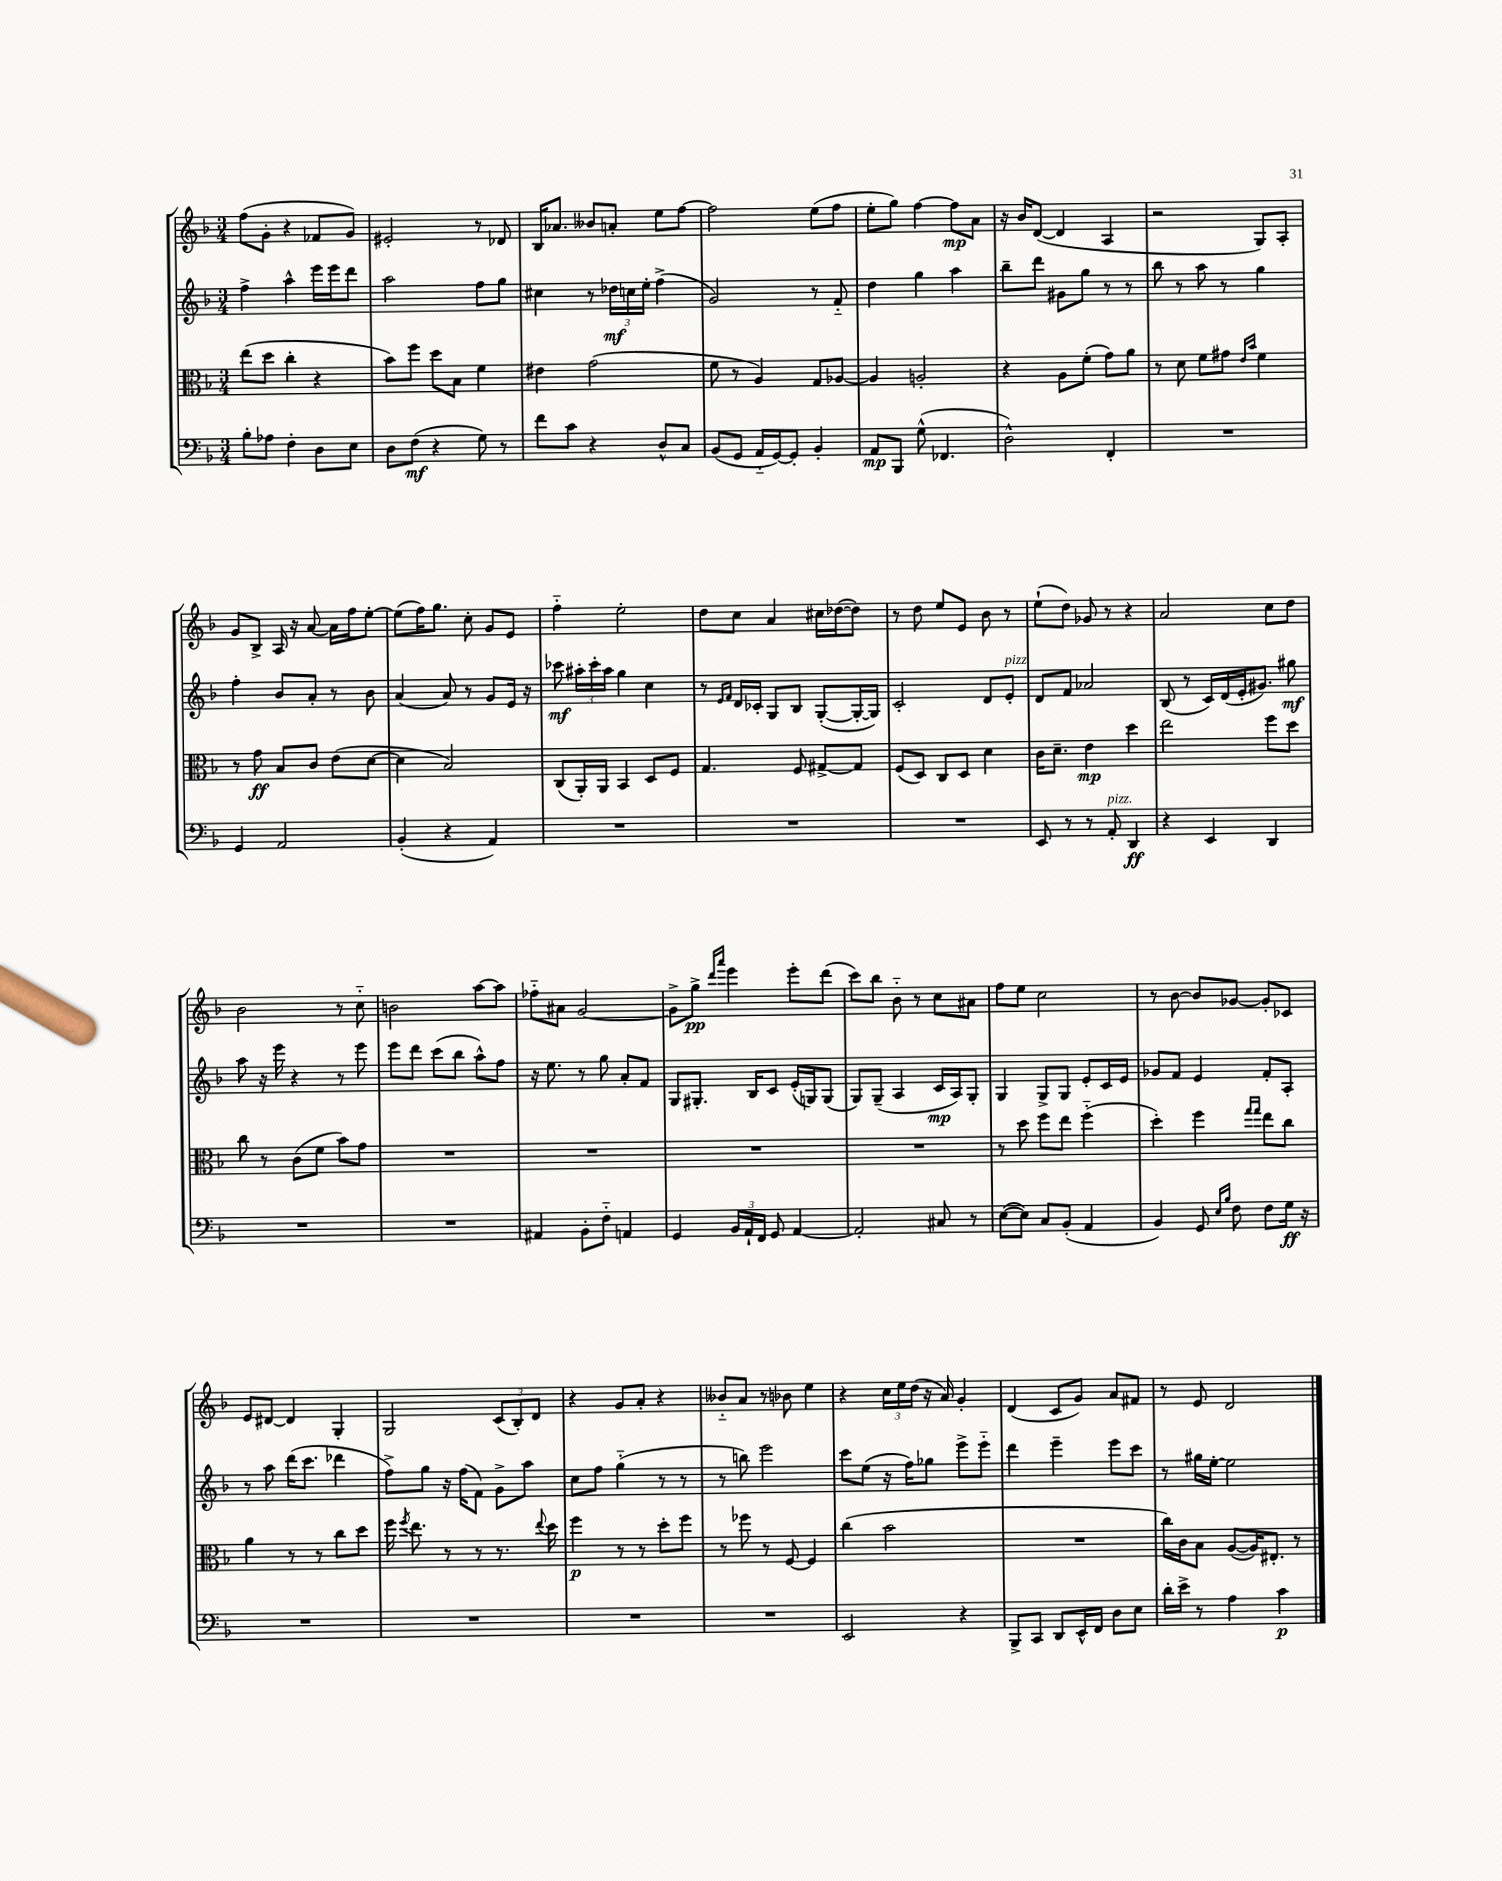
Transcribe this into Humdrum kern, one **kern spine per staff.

**kern	**kern	**kern	**kern
*staff4	*staff3	*staff2	*staff1
*clefF4	*clefC3	*clefG2	*clefG2
*k[b-]	*k[b-]	*k[b-]	*k[b-]
*M3/4	*M3/4	*M3/4	*M3/4
8B-'	(8ee	4ff^	(8ff
8A-	8dd	.	8g'
4F'	4cc'	4aa^^	4r
8D	4r	16eee	8f-
.	.	16eee	.
8E	.	8ddd	8g)
=	=	=	=
8D	8b-)	2aa	2e#'
(8F	8ff	.	.
4r	8dd	.	.
.	8B-	.	.
8G)	4f	8ff	8r
8r	.	8gg	8d-
=	=	=	=
8f	4e#	4cc#	16B-
.	.	.	8.a-
8c	.	.	.
4r	(2g	8r	8b--
.	.	24dd-	8a'
.	.	24cc	.
.	.	24ee'	.
8D^^	.	(4ff^	8ee
8C	.	.	[8ff
=	=	=	=
(8BB-	8f	2g)	2ff]
8GG	8r	.	.
16AA'~	4A)	.	.
[16GG)	.	.	.
8GG']	.	.	.
4BB-'	8G	8r	(8ee
.	[8A-	8f'~	8ff
=	=	=	=
8AA	4A-]	4dd	8ee'
8BBB-	.	.	8gg)
(8G^^	2A'	4gg	[4ff
4.FF-	.	.	.
.	.	4aa	8ff]
.	.	.	8a
=	=	=	=
2D^^)	4r	8bb-~	16r
.	.	.	16b-
.	.	8ddd	([8d
.	8A	8g#	4d]
.	(8f'	8gg	.
4FF'	8g)	8r	4A
.	8a	8r	.
=	=	=	=
2.r	8r	8bb-	2r
.	8d	8r	.
.	8f	8aa	.
.	8g#	8r	.
.	16qqe	.	.
.	16qqb-	.	.
.	4f	4gg	8G)
.	.	.	8A'
=	=	=	=
4GG	8r	4ff'	8g
.	8g	.	8B-^
2AA	8B-	8b-	16A
.	.	.	16r
.	8c	8a'	[8a
.	(8e	8r	16a]
.	.	.	16ff
.	[8d	8b-	[8ee'
=	=	=	=
(4BB-'	4d]	(4a	(8ee]
.	.	.	16ff)
.	.	.	8.gg
4r	2B-)	8a)	.
.	.	8r	8cc'
4AA)	.	8g	8g
.	.	16e	8e
.	.	16r	.
=	=	=	=
2.r	(8C	8ccc-	4ff'~
.	16AA')	24aa#'	.
.	.	24ccc-'	.
.	16AA	.	.
.	.	24aa#	.
.	4BB-	4gg	2ee'
.	8D	4cc	.
.	8F	.	.
=	=	=	=
2.r	4.G	8r	8dd
.	.	16qqe	.
.	.	16qqf	.
.	.	16d	8cc
.	.	16c-'	.
.	.	8G	4a
.	8F	8B-	.
.	[8G#^	([8G'	16cc#
.	.	.	([16dd-
.	8G#]	16G'_	8dd-])
.	.	16G])	.
=	=	=	=
2.r	(8F	2c'	8r
.	8D)	.	8dd
.	8C	.	8ee
.	8D	.	8e
.	4d	8d	8b-
.	.	8e'	8r
=	=	=	=
8EE	16c	8d	(8ee`
.	8.d~	.	.
8r	.	8f	8dd)
8r	4e	2a-	8g-
8AA'	.	.	8r
4DD	4dd	.	4r
=	=	=	=
4r	2ee	(8B-	2a
.	.	8r	.
4EE	.	16c)	.
.	.	(16d	.
.	.	16e'	.
.	.	8.g#)	.
4DD	8ff	.	8cc
.	8dd	8gg#	8dd
=	=	=	=
2.r	8cc	8aa	2b-
.	8r	16r	.
.	.	16eee	.
.	(8c	4r	.
.	8f	.	.
.	8b-)	8r	8r
.	8g	8eee	8cc'~
=	=	=	=
2.r	2.r	8eee	2b
.	.	8ddd	.
.	.	(8ccc	.
.	.	8bb-	.
.	.	8aa^^)	[8aa
.	.	8ff	8aa]
=	=	=	=
4AA#	2.r	16r	8ff-'~
.	.	8.ee	.
.	.	.	8a#
8BB-'	.	8r	[2g
8F'~	.	8gg	.
4AA	.	8a'	.
.	.	8f	.
=	=	=	=
4GG	2.r	8G	8g^]
.	.	8.G#'	8gg^
.	.	.	16qqddd
.	.	.	16qqaaa
24BB-	.	.	4eee
24AA`	.	.	.
.	.	16B-	.
24FF	.	.	.
8GG	.	8c	.
[4AA	.	(16e'	8eee'
.	.	16G)	.
.	.	(8G	(8ddd
=	=	=	=
2AA']	2.r	8G)	8ccc)
.	.	(8G~	8bb-
.	.	4A	8b-'~
.	.	.	8r
8C#	.	16c	8cc
.	.	16A)	.
8r	.	8G'	8a#
=	=	=	=
([8E	8r	4G	8ff
8E])	8dd	.	8ee
8C	8ff	8G^	2cc
(8BB-'	8ee	8G	.
4AA	(4ff'~	8e'	.
.	.	16c	.
.	.	16e	.
=	=	=	=
4BB-)	4dd')	8g-	8r
.	.	8f	[8b-
8GG	4ff	4e	8b-]
16qqE	.	.	.
16qqB-	.	.	.
8F	.	.	[8g-
.	16qqgg	.	.
.	16qqgg	.	.
8F	8ee	8f'	8g-']
16G	8cc	8A'	8c-
16r	.	.	.
=	=	=	=
2.r	4a	8r	8e
.	.	8aa	[8d#
.	8r	(16ddd	4d#]
.	.	8.ccc	.
.	8r	.	.
.	8cc	4ddd-	4G'
.	8dd	.	.
=	=	=	=
2.r	16ff	8ff^)	2G
.	8qff	.	.
.	8.ee	.	.
.	.	8gg	.
.	8r	16r	.
.	.	(16ff	.
.	8r	8f)	.
.	8.r	8g^	(12c
.	.	.	12B-')
.	.	8aa	.
.	.	.	12d
.	8qqee	.	.
.	16dd	.	.
=	=	=	=
2.r	4ff	8cc	4r
.	.	8ff	.
.	8r	(4gg'~	8g
.	8r	.	8a'
.	8dd'	8r	4r
.	8ff	8r	.
=	=	=	=
2.r	8r	8r	8b--'~
.	8ff-	8bb)	8a
.	8r	2eee	8r
.	[8F	.	8b-
.	4F]	.	4ee
=	=	=	=
2EE	(4cc	8ccc	4r
.	.	(8ee	.
.	2b-	16r	24cc
.	.	.	24ee
.	.	16ff)	.
.	.	.	(24dd
.	.	8gg-	16r
.	.	.	16a)
4r	.	8eee^	4g'
.	.	8eee'~	.
=	=	=	=
8BBB-^	2.r	4ddd	(4d
8CC	.	.	.
8DD	.	4eee~	8c
16EE^^	.	.	8g)
16FF	.	.	.
8D	.	8eee	8a
8E	.	8ccc	8f#
=	=	=	=
16d'	16cc)	8r	8r
16e^	16c	.	.
8r	8B-	16gg#	8e
.	.	[16ee'	.
4A	([8A	2ee]	2d
.	16A])	.	.
.	8.E#'	.	.
4c	.	.	.
.	8r	.	.
==	==	==	==
*-	*-	*-	*-
